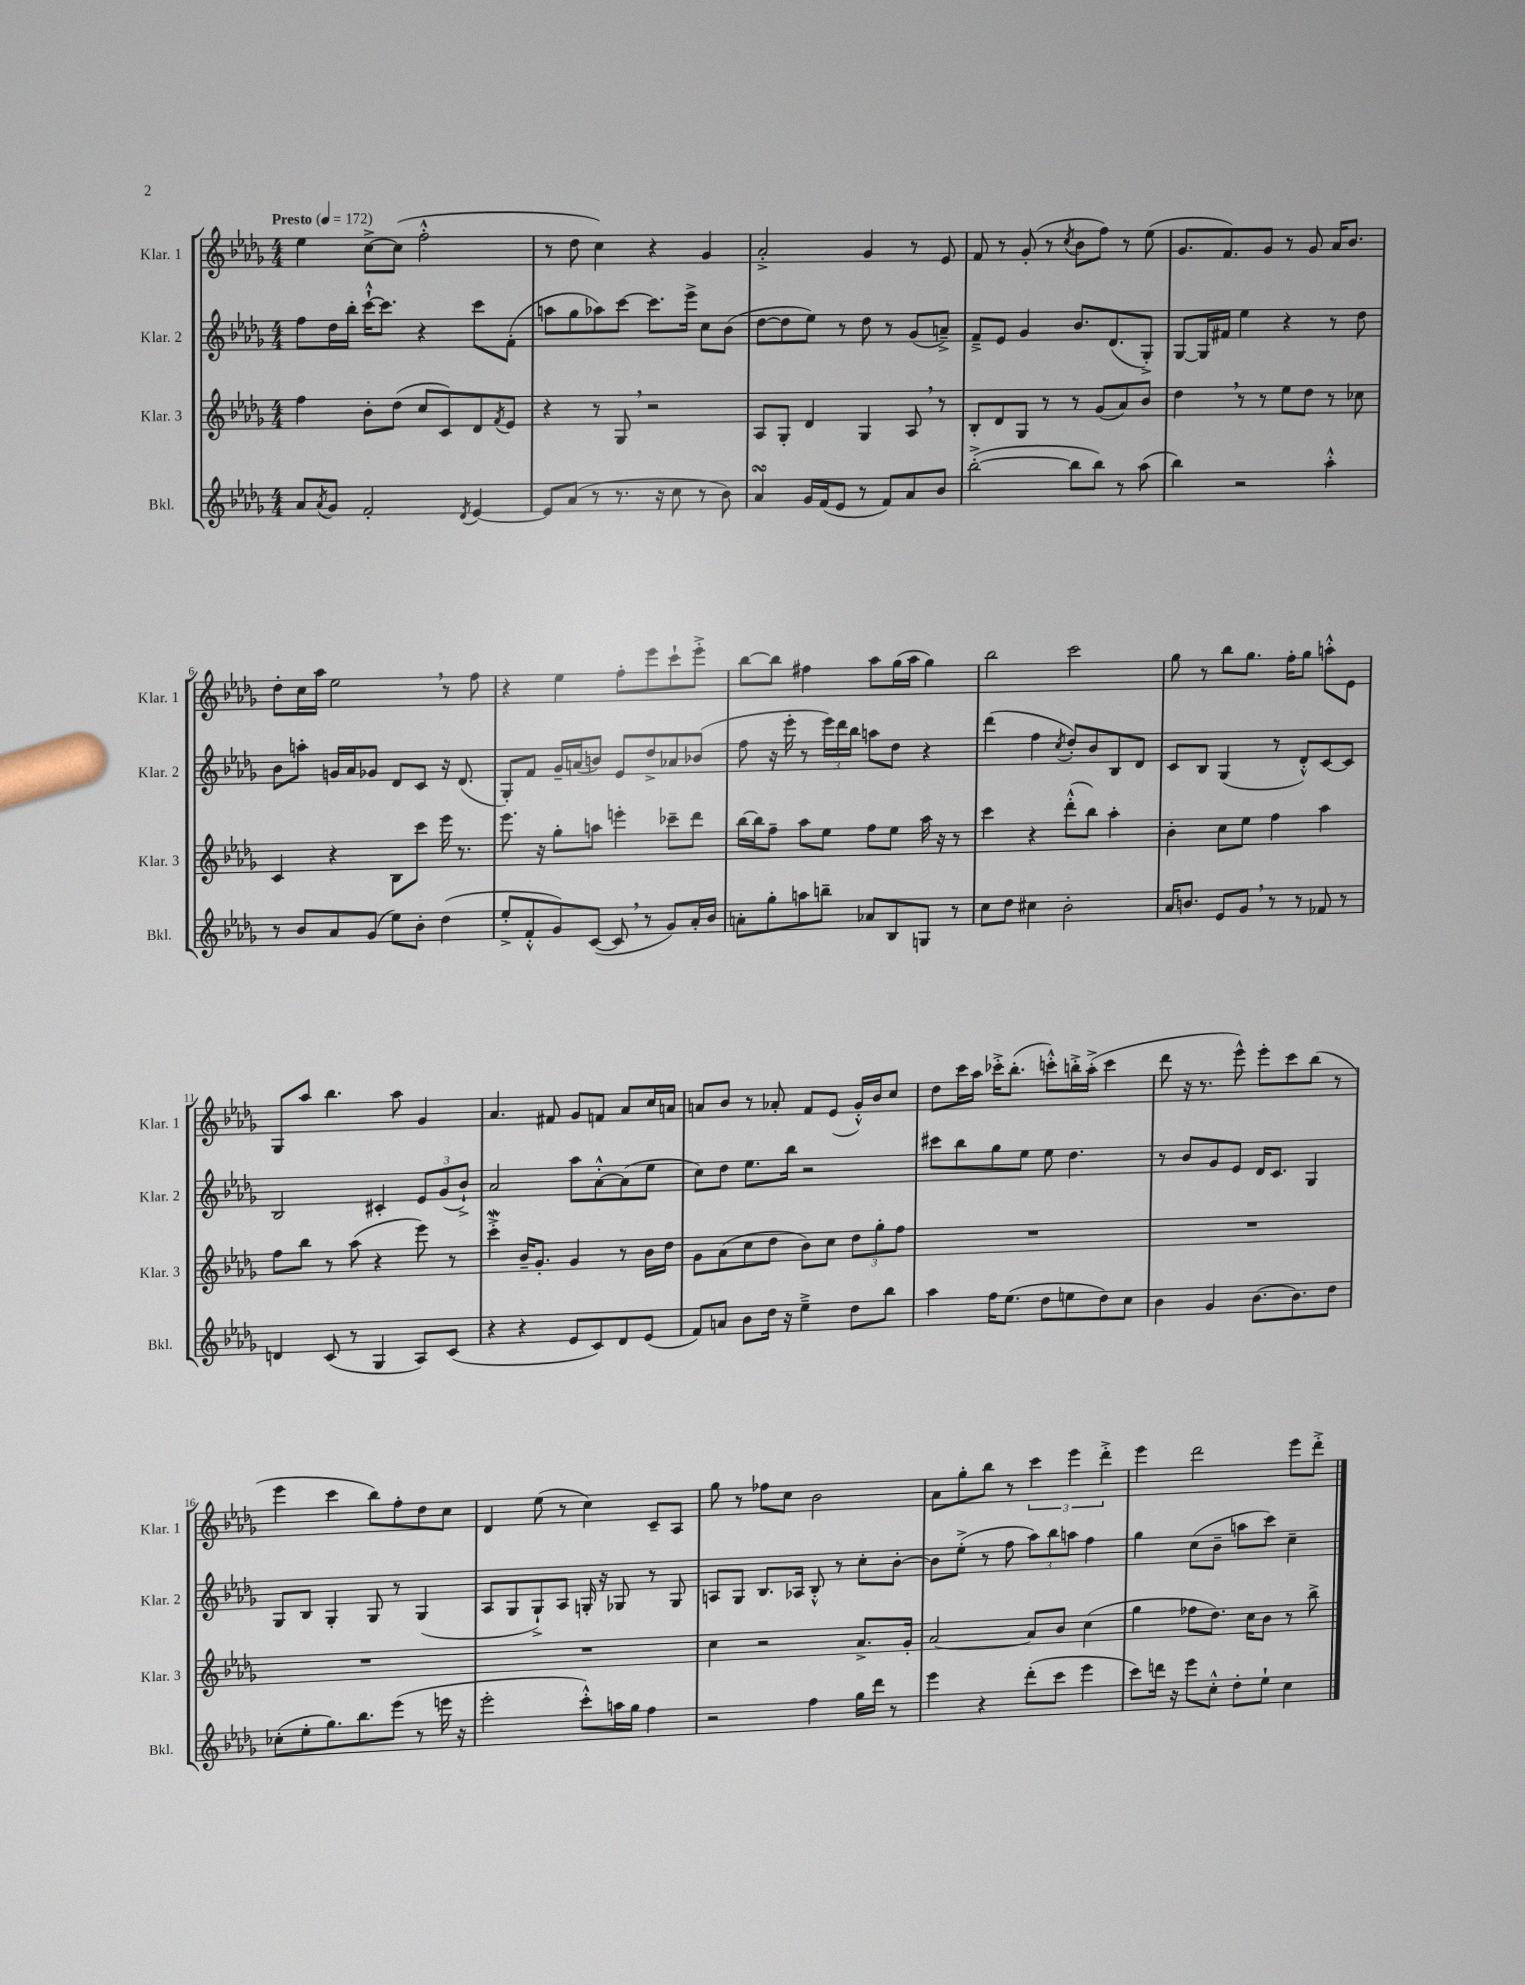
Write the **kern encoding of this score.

**kern	**kern	**kern	**kern
*staff4	*staff3	*staff2	*staff1
*clefG2	*clefG2	*clefG2	*clefG2
*k[b-e-a-d-g-]	*k[b-e-a-d-g-]	*k[b-e-a-d-g-]	*k[b-e-a-d-g-]
*M4/4	*M4/4	*M4/4	*M4/4
*MM172	*MM172	*MM172	*MM172
8a-	4ff	8ff	4ee-
8qa-	.	.	.
8g-	.	16dd-	.
.	.	16bb-'	.
2f'	8b-'	[16ccc`^^	[8cc^
.	.	8.ccc]	.
.	(8dd-	.	(8cc]
.	8cc	4r	2ff'^^
.	8c)	.	.
8qd-	.	.	.
[4e-	8d-	8ccc	.
.	8qf	.	.
.	8e-	(8f'	.
=	=	=	=
8e-]	4r	8aa	8r
(8a-	.	8gg-	8dd-
8r	8r	8aa-)	4cc)
8.r	8G-	[8ccc	.
.	2r	8.ccc]	4r
16r	.	.	.
8cc	.	.	.
.	.	16eee-^	.
8r	.	8cc	4g-
8b-)	.	(8b-	.
=	=	=	=
4a-	8A-	[8dd-	2a-'^
.	8G-'	8dd-]	.
16g-	4d-	8ee-)	.
(16f	.	.	.
8e-	.	8r	.
8r	4G-	8dd-	4g-
8f)	.	8r	.
8a-	8A-	(8g-	8r
8b-	8r	8a~^)	8e-
=	=	=	=
([2bb-'^	8B-'	8f~^	8f
.	8d-	8e-	8r
.	8G-	4g-	(8g-'
.	8r	.	8r
.	.	.	8qcc
8bb-]	8r	8.b-	8b-
8bb-)	(8g-	.	8ff)
.	.	(8.d-	.
8r	8a-)	.	8r
(8aa-	8b-	8G-'^)	(8ee-
=	=	=	=
4bb-)	4dd-	[8G-	8.g-
.	.	16G-]	.
.	.	16f#	8.f)
2r	8r	4ee-	.
.	8r	.	8g-
.	8ee-	4r	8r
.	8dd-	.	8g-
4aa-'^^	8r	8r	16a-
.	.	.	8.b-
.	8cc-	8dd-	.
=	=	=	=
8r	4c	8b-	8dd-'
8b-	.	8aa'	16cc
.	.	.	16aa-
8a-	4r	16g	2ee-
.	.	16a-	.
(8g-	.	8g-	.
8ee-)	8B-	8d-	.
8b-'	8ccc	8c	.
(4dd-	16eee-	16r	8r
.	8.r	(8.d-	.
.	.	.	8ff
=	=	=	=
8ee-'^	8.eee-	8G-')	4r
8f'^^	.	8f	.
.	16r	.	.
8g-)	8gg-'	16g-~	4ee-
.	.	(16a	.
([8c	8aa	8b)	.
8c]	4eee'	8e-	8ff'
8r	.	8dd-^	8eee-
8g-)	8ccc-~	8a-	8ccc`
16a-'	8ddd-	(8b-	8eee-'^
16b-	.	.	.
=	=	=	=
8a'	[16bb-	8ff	[8bb-
.	16bb-]	.	.
8gg-'	8ff~	16r	8bb-]
.	.	16eee-'	.
8aa	8aa-	8r	4ff#
8bb~	8ee-	24eee-)	.
.	.	24ddd-	.
.	.	24bb-	.
8a-	8ff	8aa	8aa-
8B-	8ee-	8dd-	(16gg-
.	.	.	16aa-
8G	16aa-	4r	4gg-)
.	16r	.	.
8r	8r	.	.
=	=	=	=
8cc	4ccc	(4ddd-	2bb-
8dd-	.	.	.
4cc#	4r	4ff	.
.	.	8qcc	.
2b-'	(8ddd-'^^	8dd-')	2ccc
.	8bb-)	8b-	.
.	4aa-'	8B-	.
.	.	8d-	.
=	=	=	=
16a-	4b-'	8c	8gg-
8.b	.	.	.
.	.	8B-	8r
8e-	8cc	(4G-	8bb-
8g-	8ee-	.	8.gg-
8r	4ff	8r	.
.	.	.	16ff'
8r	.	8d-'^^)	8gg-
8f-	4aa-	[8c	8aa'^^
8r	.	8c]	8e-
=	=	=	=
4d	8ff	2B-	8G-
.	8bb-	.	8aa-
(8c	8r	.	4.bb-
8r	(8aa-	.	.
4G-	4r	4c#'	.
.	.	.	8aa-
8A-)	8eee-)	12e-	4g-
.	.	(12g-	.
(8c	8r	.	.
.	.	12b-`^)	.
=	=	=	=
4r	4ccc'^	2a-	4.a-
4r	16b-~	.	.
.	8.g-'	.	.
.	.	.	8f#
8e-	4g-	8aa-	8g-
8c)	.	[8a-'^^	8f
8d-	8r	(8a-]	8a-
(8e-	16b-	8ee-	16cc
.	16dd-	.	16a
=	=	=	=
8f)	8g-	8cc)	8a
8a	(8a-	8dd-	8b-
8b-	8cc	8.ee-	8r
16dd-	8dd-	.	8a-'
16r	.	16bb-	.
4ee-~^	8b-)	2r	8f
.	8cc	.	(8e-
8dd-	12dd-	.	16g-'^^)
.	.	.	16b-
.	12gg-'	.	.
8bb-	.	.	8cc
.	12ff	.	.
=	=	=	=
4aa-	1r	8ccc#	8dd-
.	.	8bb-	16ccc
.	.	.	16aa-
16ff	.	8gg-	16ccc-'^
(8.ee-	.	.	(8.bb-'
.	.	8ee-	.
8dd-	.	8ee-	8ccc'^^)
8ee	.	4.dd-	16bb'^
.	.	.	(16aa-'^
8dd-)	.	.	4ccc
8cc	.	.	.
=	=	=	=
4b-	1r	8r	8ddd-
.	.	8b-	16r
.	.	.	8.r
4g-	.	8g-	.
.	.	8e-	8eee-^^)
[8.b-	.	16d-	8eee-'
.	.	8.c	.
.	.	.	8ccc
8.b-]	.	.	.
.	.	4G-	(8bb-
8dd-	.	.	8r
=	=	=	=
(8cc-'	1r	8G-	4eee-
8ee-'	.	8B-	.
8.gg-)	.	4G-'	4ccc
8.bb-	.	.	.
.	.	8G-	8bb-)
(8eee-	.	8r	8ff'
8r	.	(4G-	8dd-
16eee	.	.	8cc
16r	.	.	.
=	=	=	=
2eee-'	1r	8A-	4d-
.	.	8G-	.
.	.	8G-`^)	(8ee-
.	.	8A-	8r
8ccc'^^)	.	16G'	4cc)
.	.	16r	.
16aa	.	8G-	.
16gg-	.	.	.
4ff	.	8r	8c~
.	.	8G-	8A-
=	=	=	=
2r	4cc	8A	8gg-
.	.	8G-	8r
.	2r	8.B-	8ff-
.	.	.	8cc
.	.	16A-	.
4ff	.	8B-'^^	2b-
.	.	8r	.
16gg-	8.a-^	8cc'	.
16ddd-	.	.	.
8r	.	[8b-'	.
.	16g-'	.	.
=	=	=	=
4eee-	[2a-	8b-]	8a-
.	.	(8ee-'^	8gg-'
4r	.	8r	8bb-
.	.	8ff	8r
(8ddd-'	8a-]	12aa-)	6ccc
.	.	12bb-	.
8ccc	8b-	.	.
.	.	12aa	6eee-
4eee-	(4cc	4ff	.
.	.	.	6ddd-'^
=	=	=	=
8ccc)	4gg-	4gg-	4eee-
16ddd	.	.	.
16r	.	.	.
8eee-	8ff-	(8cc	2ddd-
8cc'^^	8.dd-)	8b-~	.
8dd-'	.	8aa	.
.	16cc	.	.
8ee-`	8b-	8ccc)	.
4cc	8r	4cc~	8eee-
.	8bb-^	.	8ddd-'^
==	==	==	==
*-	*-	*-	*-
